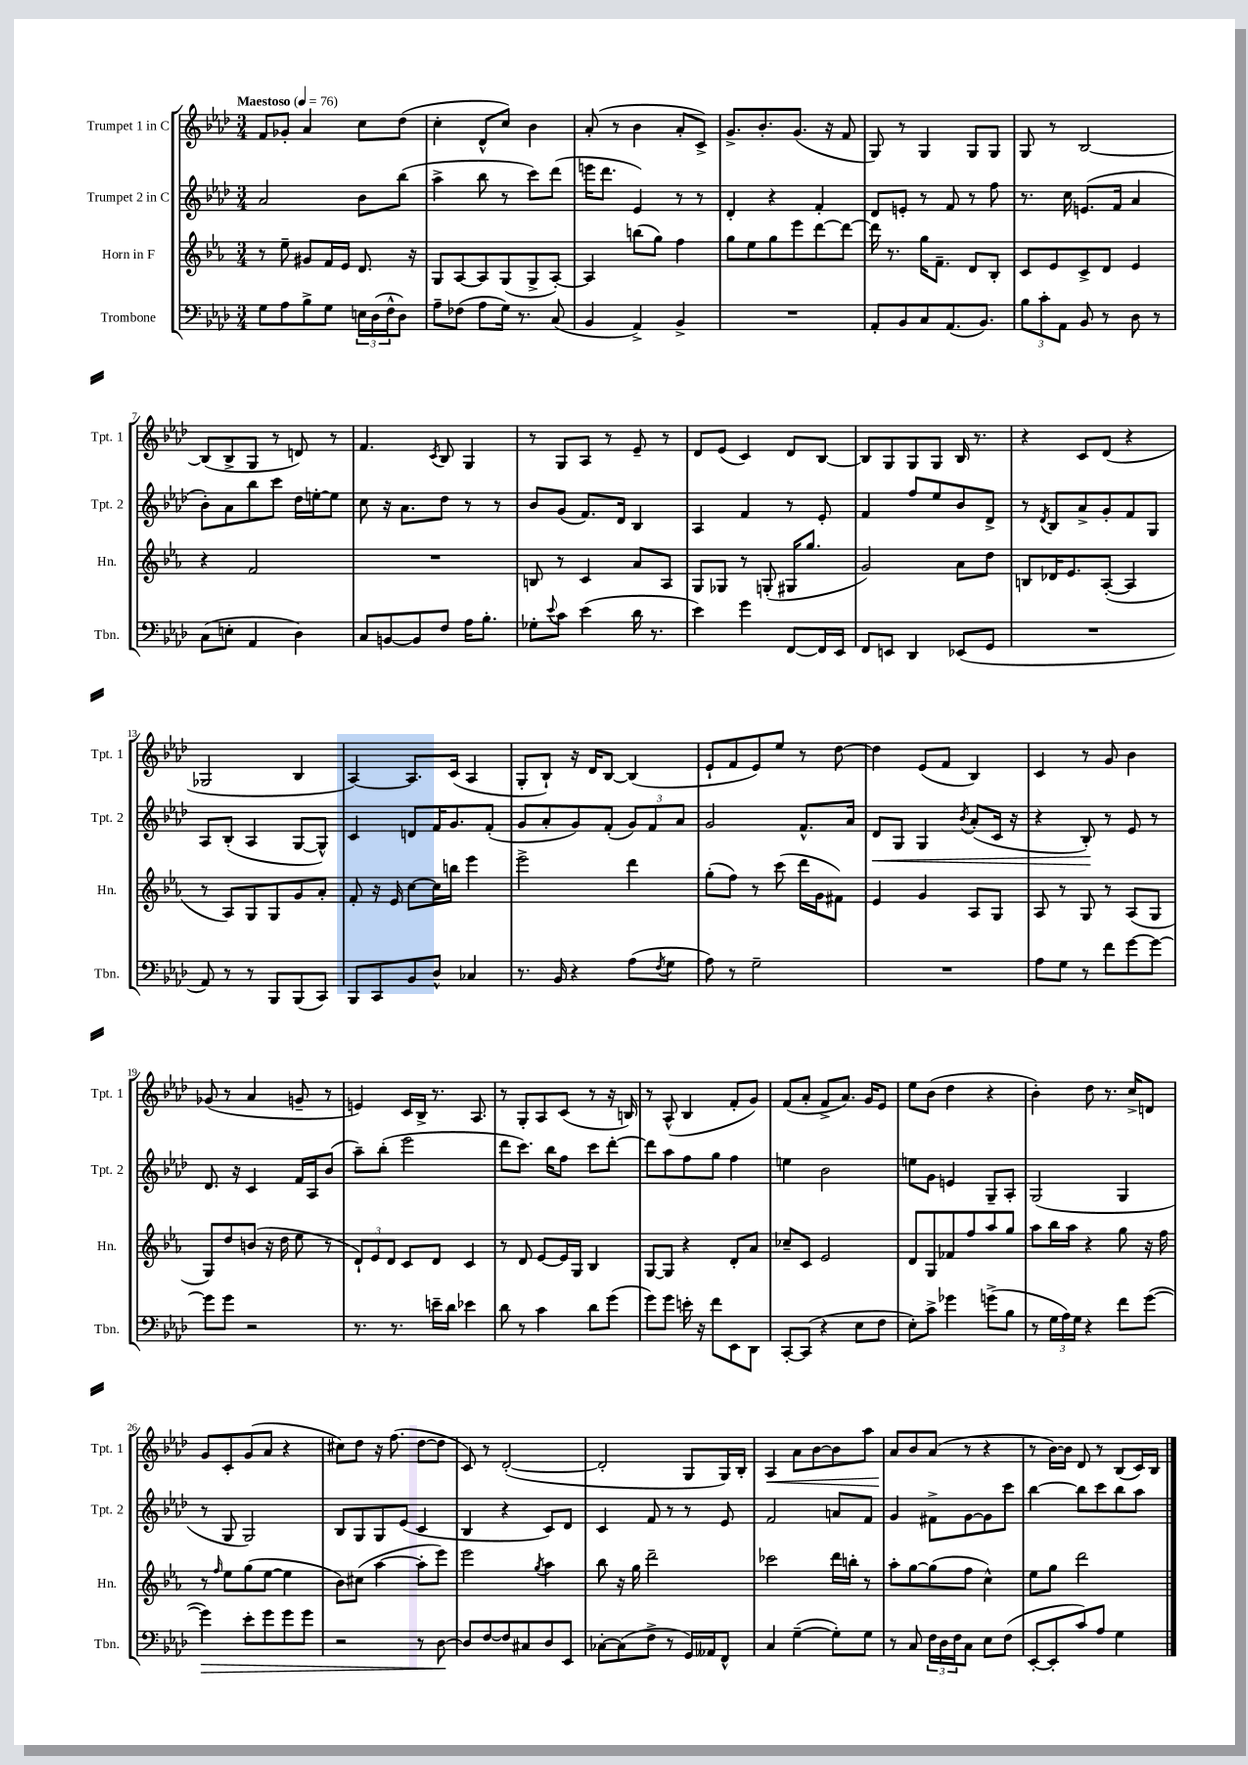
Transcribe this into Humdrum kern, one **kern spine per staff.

**kern	**kern	**kern	**kern
*staff4	*staff3	*staff2	*staff1
*clefF4	*clefG2	*clefG2	*clefG2
*k[b-e-a-d-]	*k[b-e-a-]	*k[b-e-a-d-]	*k[b-e-a-d-]
*M3/4	*M3/4	*M3/4	*M3/4
*MM76	*MM76	*MM76	*MM76
8G	8r	2a-	8f
8A-	8ee-~	.	8g-'
8B-^	8g#	.	4a-
8G	16f	.	.
.	16e-	.	.
24E	8.d	8b-	8cc
(24D-	.	.	.
24F^^	.	.	.
8D-)	.	(8bb-	(8dd-
.	16r	.	.
=	=	=	=
8A-~	8G	4aa-^	4cc'
(8F-	[8A-	.	.
8A-	8A-]	8bb-	8d-^^
16G)	(8G	8r	8cc)
8.r	.	.	.
.	8G^	8ccc)	4b-
(8C	[8A-')	(8ddd-	.
=	=	=	=
4BB-	4A-]	16eee	(8a-'
.	.	8.ddd-	.
.	.	.	8r
4AA-^)	(8bb	4e-)	4b-
.	8gg)	.	.
4BB-^	4ff	8r	8a-'
.	.	8r	8c^)
=	=	=	=
2.r	8gg	4d-'	8.g^
.	8ee-	.	.
.	.	.	8.b-'
.	8gg	4r	.
.	8eee-	.	(8.g
.	[8ddd	4f'	.
.	.	.	16r
.	8ddd_	.	8f
=	=	=	=
8AA-'	16ddd]	8d-	8G)
.	8.r	.	.
8BB-	.	8e'	8r
8C	16gg	8r	4G
.	8.f~	.	.
(8.AA-	.	8f	.
.	8d	8r	8G
8.BB-)	.	.	.
.	8B-'	8ff	8G
=	=	=	=
12B-	8c	8.r	8G
12c'	.	.	.
.	8e-	.	8r
12AA-	.	.	.
.	.	16cc	.
8BB-	8c^	(8.e	[2B-
8r	8d	.	.
.	.	16f	.
8D-	4e-	4a-	.
8r	.	.	.
=	=	=	=
(8C	4r	8b-')	(8B-]
8E'	.	8a-	8B-^
4AA-	2f	8bb-	8G
.	.	8ccc	8r
4D-)	.	16dd-	8d)
.	.	[16ee'	.
.	.	8ee]	8r
=	=	=	=
8C	2.r	8cc	4.f
[8BB	.	16r	.
.	.	8.a-	.
8BB]	.	.	.
.	.	.	8qc
8F	.	8dd-	8B-
16A-	.	8r	4G
8.B-'	.	.	.
.	.	8r	.
=	=	=	=
8G-'	8B	8b-	8r
8qqe-	.	.	.
8c	8r	(8g	8G
(4e-	4c	8.f)	8A-
.	.	.	8r
.	.	16d-	.
16d-	8a-	4B-	8e-~
8.r	.	.	.
.	8A-	.	8r
=	=	=	=
4e-)	8G	4A-	8d-
.	8G-	.	(8e-
4g	8r	4f	4c)
.	(8G'	.	.
[8FF	16G#	8r	8d-
.	8.gg	.	.
16FF]	.	8e-'	[8B-
16EE-	.	.	.
=	=	=	=
8FF	2g)	4f	8B-]
8EE	.	.	8G
4DD-	.	8ff	8G
.	.	8ee-	8G
(8EE-	8a-	8b-	16B-
.	.	.	8.r
8GG	8dd	8d-^	.
=	=	=	=
2.r	8B	8r	4r
.	.	8qd-	.
.	16d-	8B-	.
.	8.e-	.	.
.	.	8a-^	8c
.	([8A-'	8g'	(8d-
.	4A-]	8f	4r
.	.	8G	.
=	=	=	=
8AA-)	8r	8A-	2G-
8r	8A-)	(8B-'	.
8r	8G	4A-	.
8BBB-	8G	.	.
(8BBB-	8g	[8G	4B-
8CC)	8a-'	8G^^])	.
=	=	=	=
8BBB-	8f'	4c	[4A-)
8CC	16r	.	.
.	16e-	.	.
8BB-	[8cc	8d	8.A-]
8D-^^	16cc]	16f	.
.	16bb	8.g	(16c
4C-	4eee-	.	4A-
.	.	(8f'	.
=	=	=	=
8.r	2eee-^	8g	8G'
.	.	8a-'	8B-`)
16BB-	.	.	.
4r	.	8g)	16r
.	.	.	16d-
.	.	(8f'	[8B-
(8A-	4ddd	12g)	(4B-]
.	.	12f	.
8qF	.	.	.
8G	.	.	.
.	.	12a-	.
=	=	=	=
8A-)	(8gg'	2g	8e-`
8r	8ff)	.	8f
2G~	8r	.	8e-)
.	(8ccc	.	8ee-
.	16ddd	8.f^^	8r
.	16g	.	.
.	8f#)	.	[8dd-
.	.	16a-	.
=	=	=	=
2.r	4e-	8d-	4dd-]
.	.	8G	.
.	4g	4G	(8e-
.	.	.	8f
.	.	8qb-	.
.	8A-	(8a-'	4B-)
.	8G	16c	.
.	.	16r	.
=	=	=	=
8A-	8A-	4r	4c
8G	8r	.	.
8r	8G	8B-')	8r
8f	8r	8r	8g
[8g	(8A-	8e-	4b-
8g_	8G	8r	.
=	=	=	=
8g]	8G)	8.d-	(8g-
8g	8dd	.	8r
.	.	16r	.
2r	(8b	4c	4a-
.	16r	.	.
.	16dd	.	.
.	8ee-	16f	8g~
.	.	16A-	.
.	8r	(8b-	8r
=	=	=	=
8.r	12d`)	8aa-~)	4e)
.	12e-	.	.
.	.	(8bb-'	.
.	12d	.	.
8.r	.	.	.
.	8c	2eee-	16c
.	.	.	16B-^
16e~	8d	.	8.r
16d-	.	.	.
4e-	4c	.	.
.	.	.	8.A-
=	=	=	=
8d-	8r	8ddd-	8r
8r	8d	8.ccc)	8G'
4c	[8e-	.	8A-
.	.	16bb-	.
.	16e-]	8ff	(8c
.	16G	.	.
8d-	4B-	8ccc	8r
(8g	.	[8ddd-'	16r
.	.	.	16B)
=	=	=	=
8g)	[8G	8ddd-]	8r
8g	8G]	8aa-	(8A-^^
16e'	4r	8ff	4B-
16r	.	.	.
8f	.	8gg	.
8EE-	8d'	4ff	8f'
8DD-	8a-	.	8g)
=	=	=	=
[8CC'	8cc-~	4ee	(8f
(8CC]	8c	.	8a-'
4r	2e-	2b-	8f^
.	.	.	8.a-)
8E-	.	.	.
.	.	.	16g
8F	.	.	8e-
=	=	=	=
8E-')	8d	8ee	8ee-
8c^	8G	8g	(8b-
4g-	8f-	4e	4dd-
.	8ff	.	.
(8g^	8aa-	8G~	4r
8B-	8gg	8A-'	.
=	=	=	=
8r	8aa-	(2G	4b-')
24G	16bb-	.	.
24A-)	.	.	.
.	16aa-	.	.
24G	.	.	.
4r	4r	.	8dd-
.	.	.	8.r
8f	8gg	4G	.
.	.	.	16cc^
([8g	16r	.	8d
.	16ff	.	.
=	=	=	=
4g])	8r	8r	8g
.	16qqff	.	.
.	8ee-	8G	8c'
8e-'	(8gg	2G)	(8g
8g	[8ee-	.	8a-
8g	4ee-]	.	4r
8g	.	.	.
=	=	=	=
2r	8b-)	8B-	8cc#)
.	(8cc#	8G	8dd-
.	[4aa-	8G	16r
.	.	.	(8.ff
.	.	(8e-	.
8r	8aa-']	4c	[8dd-
[8D-	8eee-)	.	8dd-]
=	=	=	=
8D-]	2eee-	4B-	8c)
[8F	.	.	8r
8F]	.	4r	([2d-'
8C#	.	.	.
.	8qgg	.	.
8D-	4aa-	8c)	.
8EE-	.	8d-	.
=	=	=	=
[8C-'	8bb-	4c	2d-']
(8C-]	16r	.	.
.	16gg	.	.
8F^	2ddd~	8f	.
8r	.	8r	.
16GG)	.	8r	8G
16AA--	.	.	.
8FF^^	.	8e-	16G)
.	.	.	16B-'
=	=	=	=
4C	2ccc-	2f	4A-
([4G~	.	.	8a-
.	.	.	[8b-
8G'])	16ddd	8a	8b-]
.	16bb'	.	.
8G	8r	8f	8aa-
=	=	=	=
8r	8aa-'	4g	8a-
8C	[8gg	.	8b-
24F	(8gg]	8f#^	(8a-
24D-	.	.	.
24F	.	.	.
8C	8ff	[8g	8r
8E-	4cc^^)	8g]	4r
(8F	.	8ccc	.
=	=	=	=
[8EE-'	8ee-	[4bb-	8r
8EE-']	8gg	.	[16b-)
.	.	.	16b-]
8c)	2ddd	8bb-]	8d-
8A-	.	8ccc	8r
4G	.	8bb-	(8B-
.	.	8aa-	16c)
.	.	.	16B-
==	==	==	==
*-	*-	*-	*-
